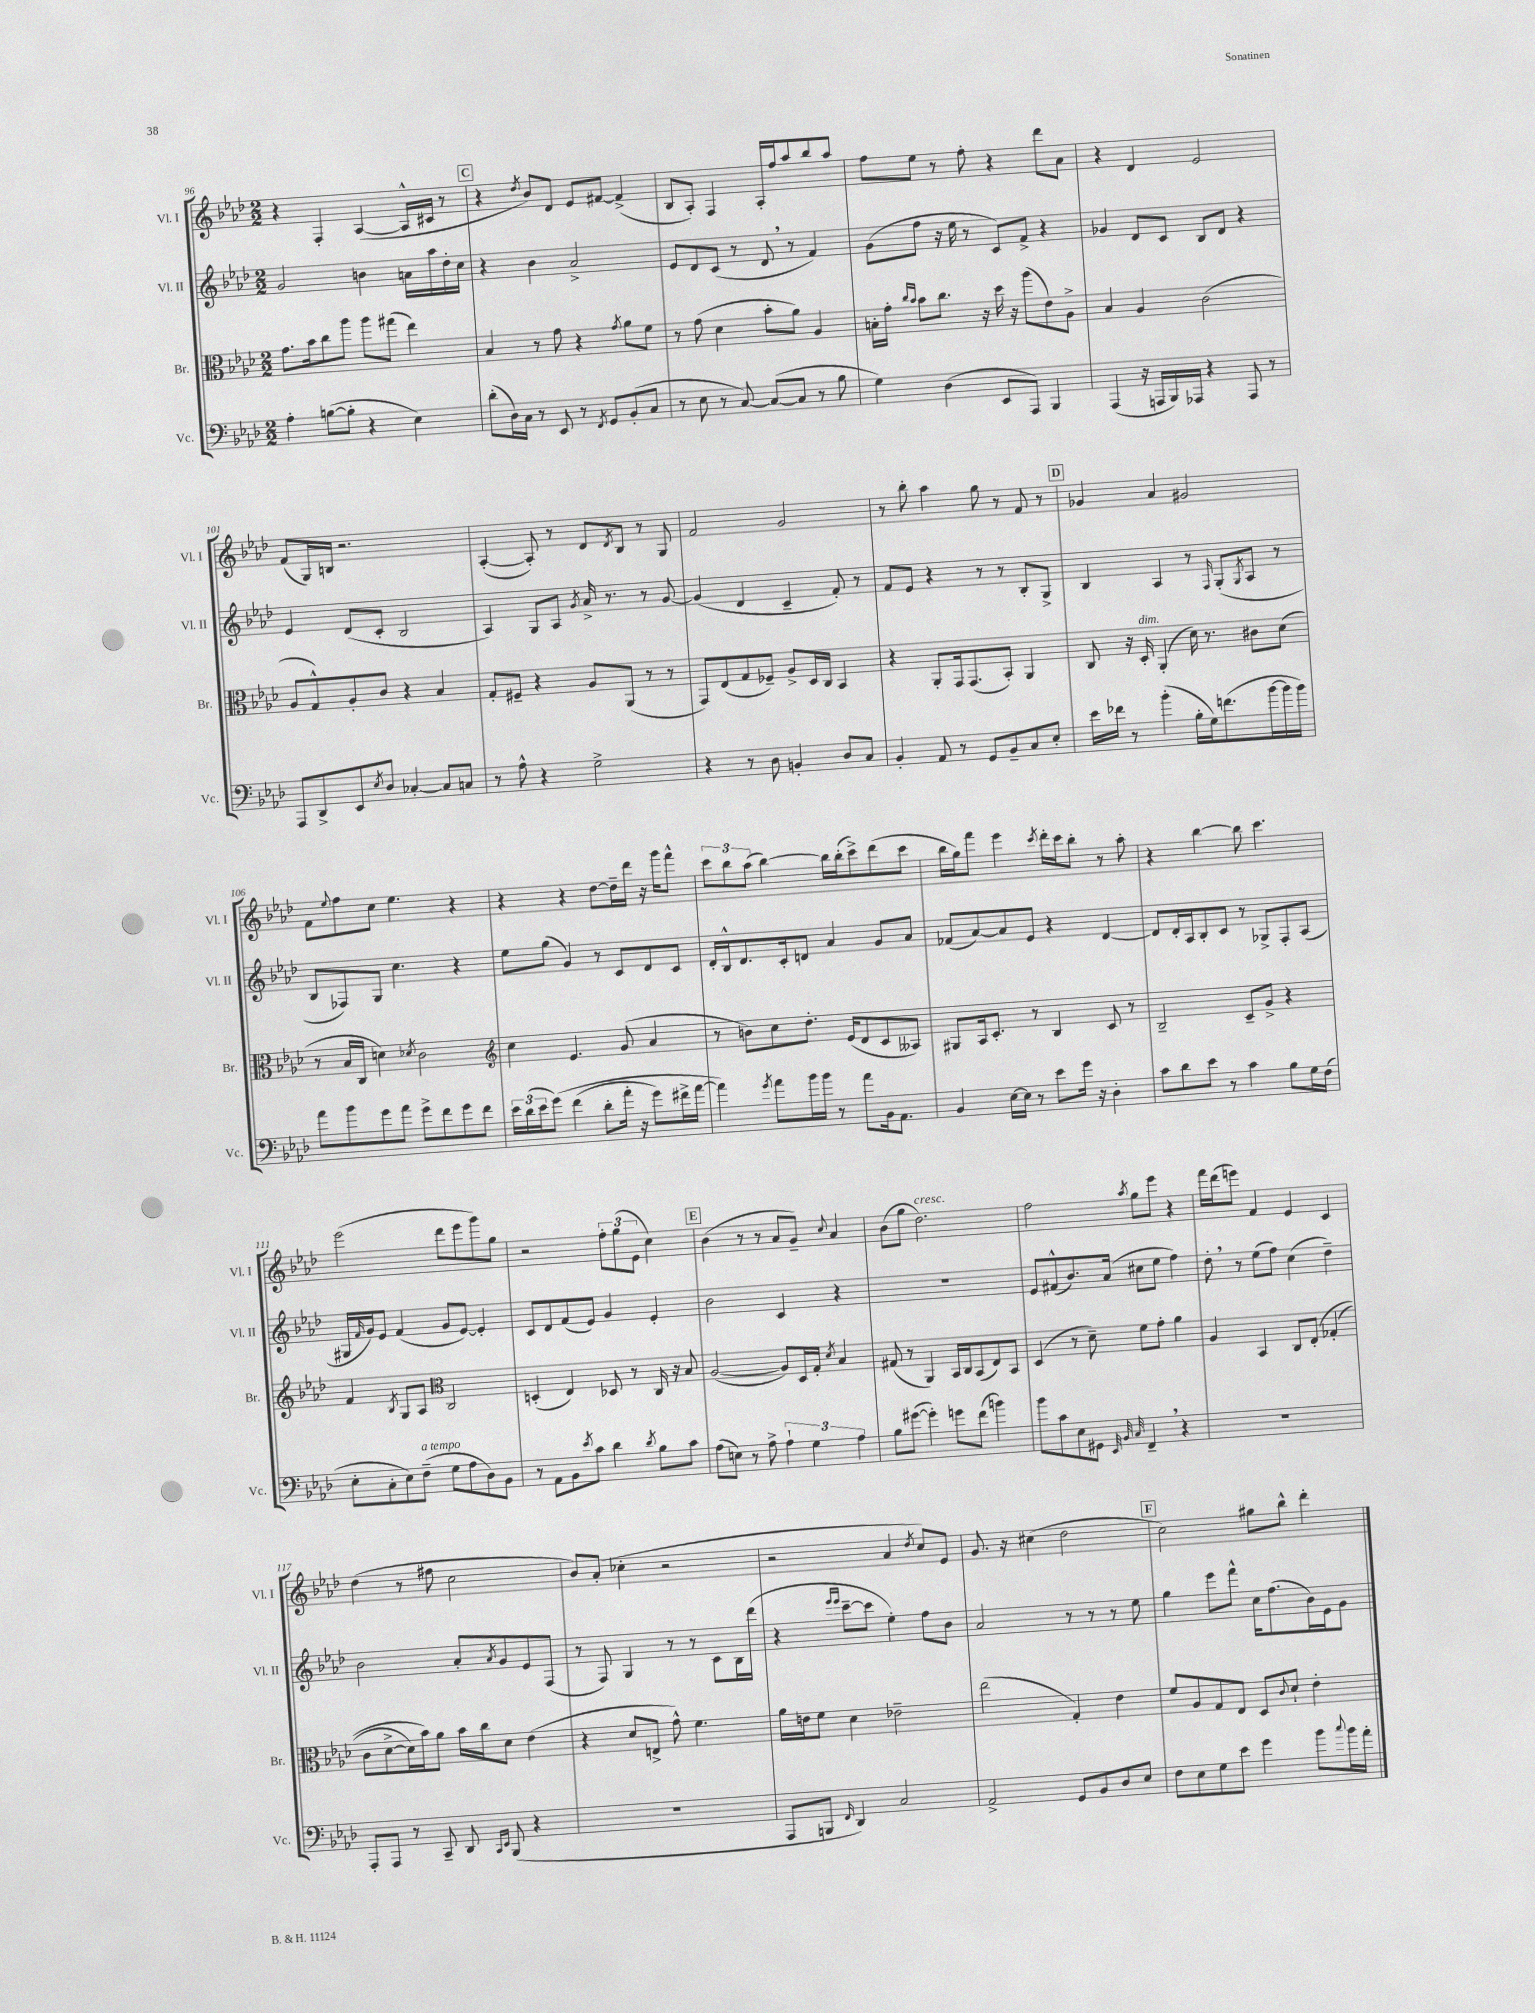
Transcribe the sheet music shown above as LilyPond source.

<<
\new StaffGroup <<
\new Staff = "s0" \with { instrumentName = "Vl. I" shortInstrumentName = "Vl. I" } {
    \clef treble \key aes \major \numericTimeSignature \time 2/2
    r4 f4-. aes4~( aes16-^ cis'16 r8 |
    \mark \markup { \box "C" } r4 \acciaccatura { des''8 } bes'8) des'8 ees'8 fis'8~ fis'4->( |
    bes8 aes8-.) f4 aes16-. f''16 aes''8 bes''8 aes''8 |
    f''8 ees''8 r8 f''8-. r4 des'''8 aes'8 |
    r4 des'4 ees'2 |
    f'8( g16) b16 r2. |
    aes4~-.( aes8-.) r8 des'8 \acciaccatura { des'8 } bes8 r8 g8 |
    f'2 g'2 |
    r8 bes''8-. aes''4 g''8 r8 f'8 r8 |
    \mark \markup { \box "D" } ges'4 aes'4 gis'2 |
    f'8 \appoggiatura { ees''8 } f''8 c''8 ees''4. r4 |
    r4 r4 des''8~ des''16-- des'''16 r16 g'''16 f'''8-^ |
    \tuplet 3/2 { c'''8 bes''8 aes''8( } bes''4~) bes''16 bes''16-.( c'''8->) des'''8( c'''8 |
    bes''16 g''16) f'''8 ees'''4 \acciaccatura { c'''8 } des'''16-. c'''16 bes''8-. r8 aes''8-. |
    r4 bes''4~ bes''8 c'''4. |
    ees'''2( des'''8 ees'''8 g'''8) g''8 |
    r2 \tuplet 3/2 { f''8-. g''8( ees'8 } c''4) |
    \mark \markup { \box "E" } bes'4( r8 r8 aes'8 g'8--) \appoggiatura { c''8 } aes'4 |
    bes'8( g''8 des''2.^\markup { \italic "cresc." }) |
    f''2 \acciaccatura { aes''8 } g''8 ees'''8 r4 |
    f'''16 des'''16( e'''8) f'4 ees'4 c'4 |
    des''4( r8 fis''8 c''2 |
    bes'8) aes'8-.( ces''4-. r2 |
    r2 aes'4 \acciaccatura { des''8 } c''8) ees'8 |
    g'8. r16 cis''4( des''2 |
    \mark \markup { \box "F" } c''2) gis''8 bes''8-^ des'''4-. \bar "|." |
}
\new Staff = "s1" \with { instrumentName = "Vl. II" shortInstrumentName = "Vl. II" } {
    \clef treble \key aes \major \numericTimeSignature \time 2/2
    g'2 b'4 a'16 aes''16 des''16-. c''16 |
    \mark \markup { \box "C" } r4 bes'4 aes'2-> |
    ees'8 des'8 c'8( r8 des'8 \breathe r8 f'4) |
    g'8( f''8 r16 ees''16 r8 c'8) f'8-> r4 |
    ges'4 des'8 c'8 bes8 des'8 r4 |
    ees'4 des'8( c'8-. bes2 |
    aes4) g8 aes8 \acciaccatura { g'8 } aes'16-> r8. r8 g'8~ |
    g'4( des'4 c'4-- f'8-.) r8 |
    f'8 ees'8 r4 r8 r8 bes8-. g8-> |
    \mark \markup { \box "D" } bes4 aes4 r8 \grace { f16 } g8-.( \acciaccatura { g8 } aes8 r8 |
    bes8 fes8) g8 c''4. r4 |
    ees''8 g''8( g'4) r8 c'8 des'8 c'8 |
    des'16-. bes16-^ des'8. c'16-. d'8 aes'4 g'8 aes'8 |
    fes'8( aes'8~) aes'8 ees'8 r4 des'4~ |
    des'8 des'16-. aes16 bes8-. c'8 r8 ges8-> f8-. aes8( |
    gis16 \grace { f'16 } g'16) ees'8 f'4( g'8 ees'8~) ees'4-. |
    c'8 des'8 f'8( ees'8) g'4 ees'4-. |
    \mark \markup { \box "E" } bes'2 c'4 r4 |
    R1 |
    ees'8 fis'8-^( bes'8.) aes'16( cis''8 ees''8 f''4) |
    des''8-. \breathe r8 ees''8( f''8) c''4( des''4--) |
    bes'2 aes'8-. \acciaccatura { aes'8 } g'8 ees'8 f8( |
    r8 f8) g4 r8 r8 c'8 bes16 des'''16( |
    r4 \grace { ees'''16 ees'''16 } c'''8~-- c'''8 ees''4-.) f''8 bes'8 |
    aes'2 r8 r8 r8 ees''8 |
    \mark \markup { \box "F" } g''4 ees'''8 f'''8-^ c''16 f''8.( bes'16) ees'16 g'8 \bar "|." |
}
\new Staff = "s2" \with { instrumentName = "Br." shortInstrumentName = "Br." } {
    \clef alto \key aes \major \numericTimeSignature \time 2/2
    g'8. bes'16 c''8 aes''8 aes''8 gis''8( ees''4) |
    \mark \markup { \box "C" } bes4 r8 g'8 r4 \acciaccatura { g'8 } aes'8 f'8 |
    r8 g'8( des'4 bes'8-. aes'8) aes4 |
    b16-. g'16-. \grace { c''16 bes'16 } bes'8 c''8. r16 des''16 r16 aes''8( ees'8) aes8-> |
    bes4 aes4 c'2( |
    aes8 g8-^) aes8-. c'8 r4 bes4 |
    g8-. fis8-- r4 aes8 aes,8( r8 r8 |
    g,8) ees8( g8 fes8--) aes8-> des16 c16 bes,4 |
    r4 aes,8-. g,16 g,8.( bes,8-.) aes,4 |
    \mark \markup { \box "D" } c8 r16 des16-.^\markup { \italic "dim." } aes,4-.( des'16) r8. cis'8 des'8( |
    r8 bes16 c16 d'4) \acciaccatura { des'8 } c'2 |
    \clef treble c''4 ees'4. g'8( aes'4 |
    r8 b'8) c''8 des''8.-. ees'16( des'8 c'8 aeses8) |
    gis8 aes16 c'8.-. r8 bes4 c'8 r8 |
    bes2-- c'8-- g'8-> r4 |
    f'4 \acciaccatura { bes8 } g8 aes8 \clef alto c2 |
    d4-.( ees4) des8 r8 c16 r16 bes8 |
    \mark \markup { \box "E" } aes2~( aes8) des16 g16-. \acciaccatura { des'8 } bes4 |
    gis8( r8 aes,4) bes,16 c16 bes,8( ees8) bes,8 |
    des4( r8 des'8--) f'8 g'8-. aes'4 |
    aes4 bes,4 c8 ees8-.\( ges4-.( |
    c'8 des'8~-> des'16) bes'16\) aes'8 bes'16 c''16 des'8 ees'4( |
    r4 des'8 e8-> g'8-^) f'4. |
    aes'16 e'16 f'8 des'4 ees'2-- |
    ees''2( g4-.) ees'4 |
    \mark \markup { \box "F" } f'8 aes8 g8 ees8 des8 \appoggiatura { c'8 } des'8-! ees'4-. \bar "|." |
}
\new Staff = "s3" \with { instrumentName = "Vc." shortInstrumentName = "Vc." } {
    \clef bass \key aes \major \numericTimeSignature \time 2/2
    aes4-. b8~( b8-. r4 ees4) |
    \mark \markup { \box "C" } des'8-.( des16) c16 r8 ees,8 r8 \acciaccatura { f,8 } g,8 bes,8-.( c8 |
    r8 ees8 r8 c8~) c8~( c8 r8 bes8 |
    g4) des4( ees,8 aes,,8) bes,,4 |
    aes,,4( r16 a,,16 bes,,16) aes,,16 r4 aes,,8 r8 |
    aes,,8 des,8-> ees,8 \acciaccatura { ees8 } des8 ces4~-. ces8 c8 |
    r8 aes8-^ r4 g2-> |
    r4 r8 des8 b,4-. des8 c8 |
    bes,4-. aes,8 r8 g,8 bes,8-- c8 ees8-. |
    \mark \markup { \box "D" } ees'16 fes'16 r8 bes'4-.( bes16-. g16) f'8.( bes'16~ bes'16 bes'16) |
    aes'8 bes'8 g'8 aes'8 g'8-> f'8 g'8 f'8 |
    \tuplet 3/2 { ees'16 des'16( ees'16 } g'8)\( f'4( des'8-. aes'16-. r16 g'8) fis'16-> aes'16~ |
    aes'4\) \acciaccatura { g'8 } aes'8 bes'16 bes'16 r8 aes'8 bes,16 aes,8. |
    bes,4 ees16~ ees16 r8 ees'8 g'16 r16 des4-. |
    c'8 des'8 ees'8 r8 c'4 bes8 g16 f16( |
    ees8-. c8-. ees8) f8--^\markup { \italic "a tempo" }( g8 aes8 des8) bes,8 |
    r8 aes,8 bes,8 \acciaccatura { ees'8 } c'8 des'4 \acciaccatura { des'8 } bes8 c'8 |
    \mark \markup { \box "E" } aes8( e8) r8 aes8-> \tuplet 3/2 { aes4-! g4 aes4 } |
    bes8 gis'8~( gis'4-.) g'8 f'8( b'4) |
    bes'8 c'8 ees8 gis,8 \grace { ees,32 bes,32 c32 } f,4-- \breathe r4 |
    R1 |
    aes,,8-. aes,,8 r8 c,8-- des,8 \grace { c,16 ees,16 } bes,,8( r4 |
    R1 |
    aes,,8 b,,8 \grace { f,16 } des,4) c2 |
    aes,2-> g,8 bes,8 des8 ees8 |
    \mark \markup { \box "F" } f8 ees8 g8 ees'8 g'4 bes'8 \appoggiatura { c''8 } bes'16 aes'16-. \bar "|." |
}
>>
>>
\layout { \context { \Score currentBarNumber = #96 } }
